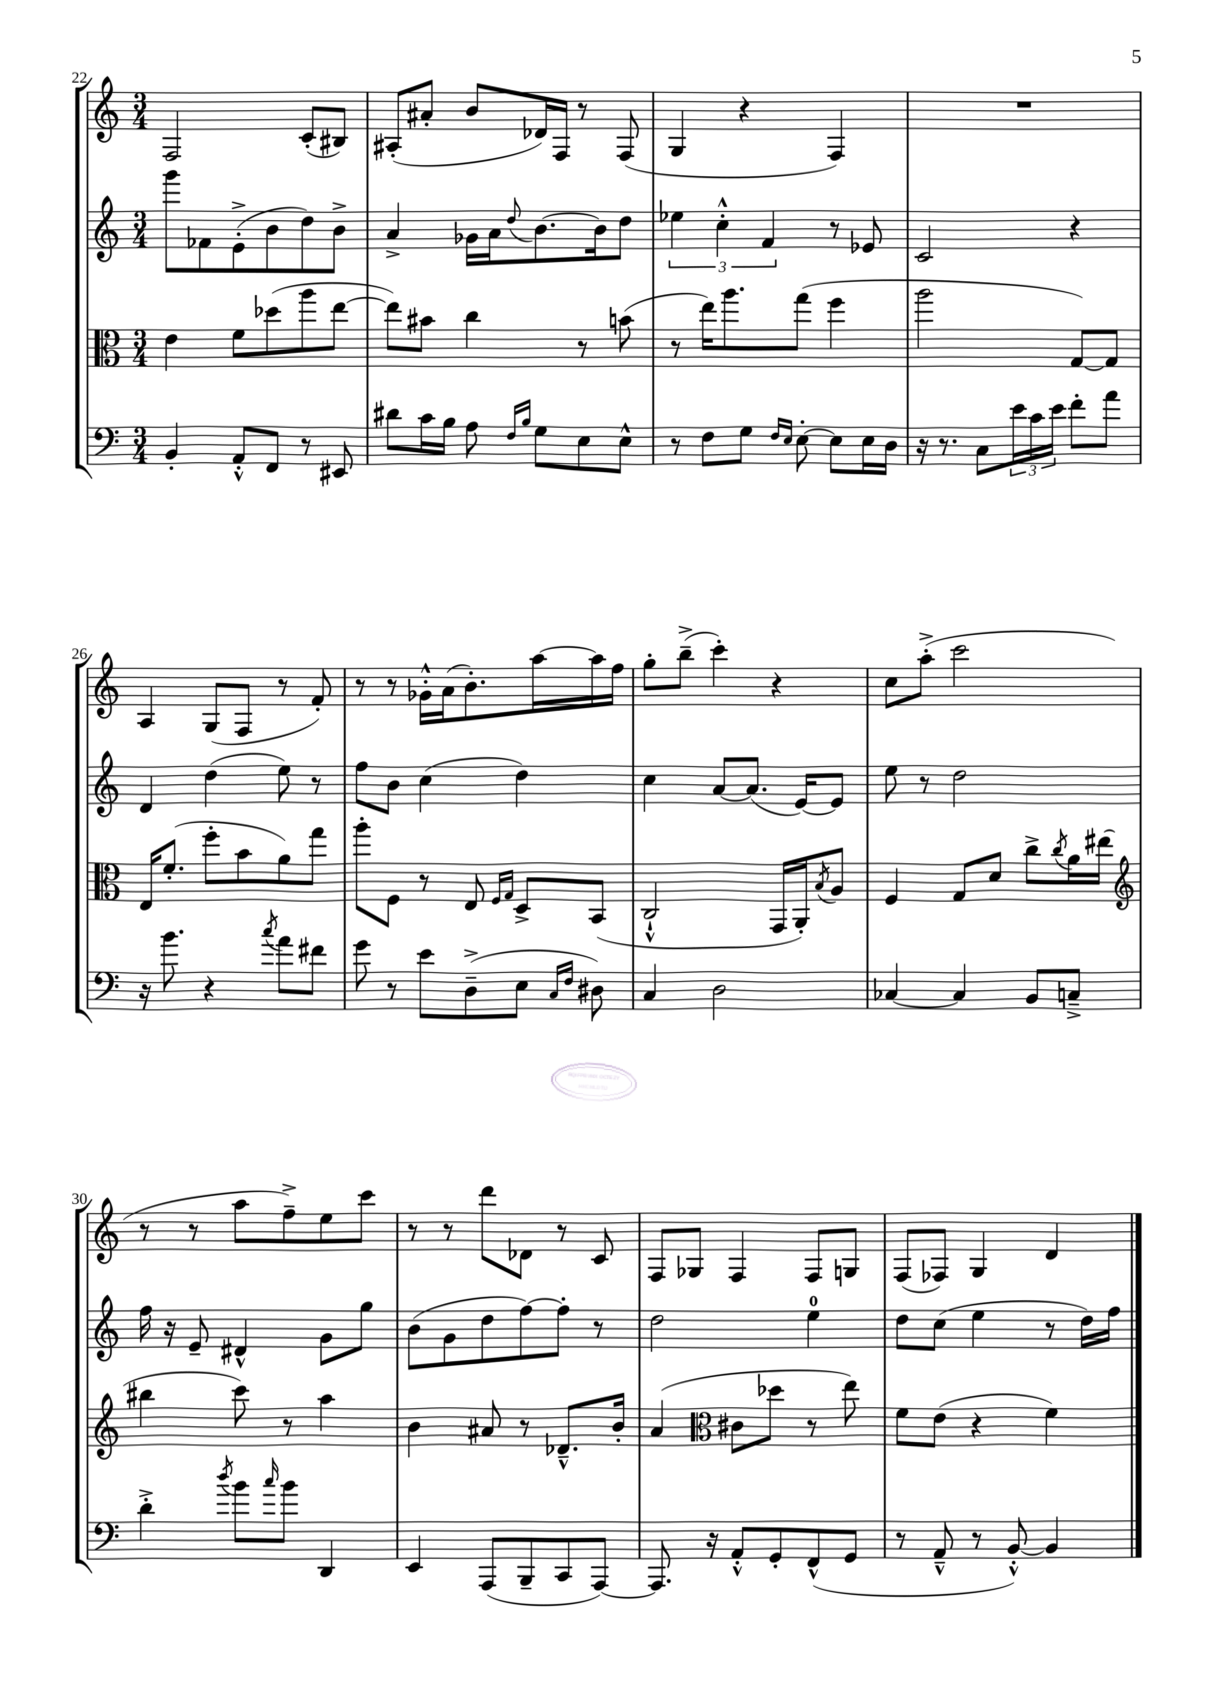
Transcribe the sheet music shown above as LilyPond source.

<<
\new StaffGroup <<
\new Staff = "s0" {
    \clef treble \key c \major \numericTimeSignature \time 3/4
    f2 c'8-.( bis8) |
    ais8-.( ais'8-. b'8 des'16) f16 r8 f8( |
    g4 r4 f4) |
    R2. |
    a4 g8( f8 r8 f'8-.) |
    r8 r8 ges'16-.-^ a'16( b'8.-.) a''16~ a''16 f''16 |
    g''8-. b''8--->( c'''4-.) r4 |
    c''8 a''8-.->( c'''2 |
    r8 r8 a''8 f''8--->) e''8 c'''8 |
    r8 r8 d'''8 des'8 r8 c'8 |
    f8 ges8 f4 f8 g8 |
    f8( fes8) g4 d'4 \bar "|." |
}
\new Staff = "s1" {
    \clef treble \key c \major \numericTimeSignature \time 3/4
    g'''8 fes'8 e'8-.->( b'8 d''8) b'8-> |
    a'4-> ges'16 a'16 \appoggiatura { d''8 } b'8.~ b'16 d''8 |
    \tuplet 3/2 { ees''4 c''4-.-^ f'4 } r8 ees'8 |
    c'2 r4 |
    d'4 d''4( e''8) r8 |
    f''8 b'8 c''4( d''4) |
    c''4 a'8~ a'8.( e'16~) e'8 |
    e''8 r8 d''2 |
    f''16 r16 e'8-- dis'4-^ g'8 g''8 |
    b'8( g'8 d''8 f''8~) f''8-. r8 |
    d''2 e''4-0 |
    d''8 c''8( e''4 r8 d''16) f''16 \bar "|." |
}
\new Staff = "s2" {
    \clef alto \key c \major \numericTimeSignature \time 3/4
    e'4 f'8 des''8( a''8 e''8~ |
    e''8) bis'8 c''4 r8 b'8( |
    r8 e''16) a''8. g''8( f''4 |
    a''2 g8~) g8 |
    e16 f'8.-.( f''8-. b'8 a'8) g''8 |
    a''8-. f8 r8 e8 \grace { f16 g16 } d8-> b,8( |
    c2-!-^ g,16 a,16-.) \acciaccatura { b8 } a8 |
    f4 g8 d'8 c''8-> \acciaccatura { c''8 } a'16 eis''16( |
    \clef treble bis''4 c'''8) r8 a''4 |
    b'4 ais'8 r8 des'8.---^ b'16-. |
    a'4( \clef alto cis'8 des''8 r8 e''8) |
    f'8 e'8( r4 f'4) \bar "|." |
}
\new Staff = "s3" {
    \clef bass \key c \major \numericTimeSignature \time 3/4
    b,4-. a,8-.-^ f,8 r8 eis,8 |
    dis'8 c'16 b16 a8 \grace { f16 b16 } g8 e8 e8-^ |
    r8 f8 g8 \grace { f16 e16 } e8~-. e8 e16 d16 |
    r16 r8. c8 \tuplet 3/2 { e'16 c'16 e'16 } f'8-. a'8 |
    r16 b'8. r4 \acciaccatura { c''8 } a'8 fis'8 |
    g'8 r8 e'8 d8--->( e8 \grace { c16 f16 } dis8) |
    c4 d2 |
    ces4~ ces4 b,8 c8---> |
    d'4-.-> \acciaccatura { d''8 } b'8 \grace { c''16 } b'8 d,4 |
    e,4 a,,8( b,,8-- c,8 a,,8~) |
    a,,8. r16 a,8-.-^ g,8-. f,8-^( g,8 |
    r8 a,8---^ r8 b,8~-.-^) b,4 \bar "|." |
}
>>
>>
\layout { \context { \Score currentBarNumber = #22 } }
